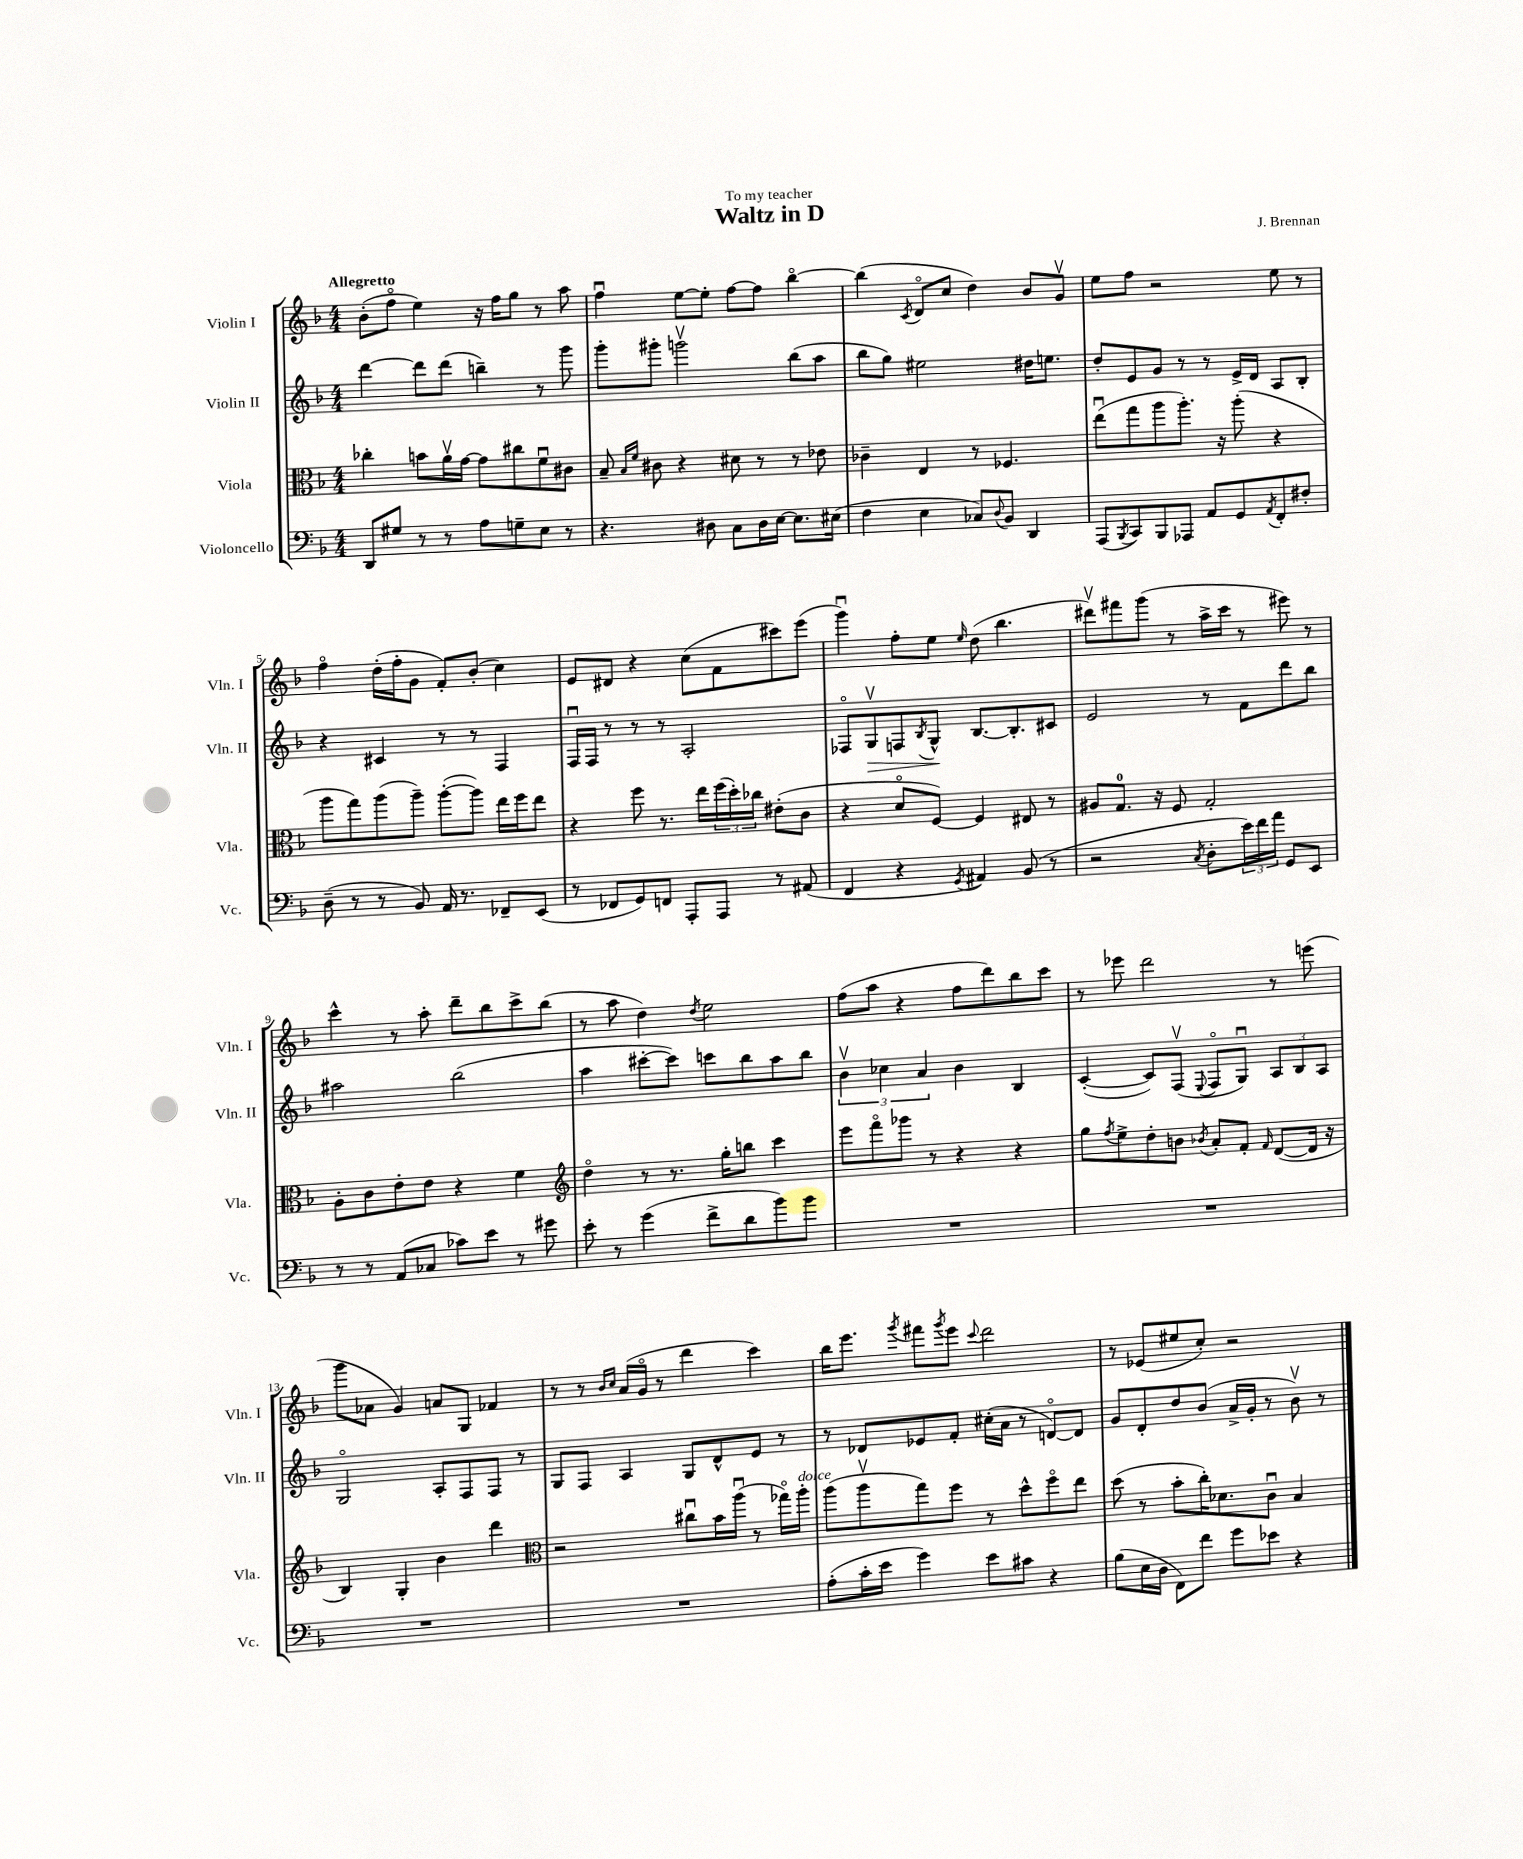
\header { title = "Waltz in D" composer = "J. Brennan" dedication = "To my teacher" }
<<
\new StaffGroup <<
\new Staff = "s0" \with { instrumentName = "Violin I" shortInstrumentName = "Vln. I" } {
    \clef treble \key f \major \numericTimeSignature \time 4/4 \tempo "Allegretto"
    bes'8-.( f''8\flageolet e''4) r16 f''16 g''8 r8 a''8 |
    f''4\downbow e''8~ e''8-. f''8~ f''8 bes''4~\flageolet |
    bes''4( \acciaccatura { c'8 } d'8\flageolet c''8 d''4) bes'8 g'8\upbow |
    e''8 f''8 r2 e''8 r8 |
    f''4\flageolet d''16-.( f''16-. g'8 f'8-.) bes'8-.( c''4) |
    e'8 dis'8 r4 c''8( f'8 cis'''8) e'''8( |
    g'''4\downbow) f''8-. e''8 \grace { e''16 } d''8( bes''4. |
    dis'''8\upbow) fis'''8 g'''8( r8 a''16-> c'''16 r8 eis'''8) r8 |
    c'''4-^ r8 a''8-. d'''8-- bes''8 c'''8-> bes''8( |
    r8 a''8 d''4) \acciaccatura { d''8 } e''2 |
    f''8( a''8 r4 f''8 d'''8) bes''8 c'''8 |
    r8 ees'''8 d'''2 r8 e'''8( |
    g'''8 aes'8 g'4) a'8 g8 fes'4 |
    r8 r8 \grace { bes'16 c''16 } a'16( g'16\flageolet r8 d'''4 c'''4) |
    bes''16 e'''8. \acciaccatura { g'''8 } fis'''8 \acciaccatura { g'''8 } e'''8 \appoggiatura { c'''8 } d'''2 |
    r8 ees'8( eis''8 c''8-.) r2 \bar "|." |
}
\new Staff = "s1" \with { instrumentName = "Violin II" shortInstrumentName = "Vln. II" } {
    \clef treble \key f \major \numericTimeSignature \time 4/4
    d'''4~ d'''8 d'''8( b''4--) r8 g'''8 |
    g'''8-. gis'''8-. g'''2\upbow bes''8( a''8 |
    bes''8 g''8) eis''2 dis''16 e''8. |
    d''8-. e'8 g'8 r8 r8 e'16-> d'16 a8 bes8-. |
    r4 cis'4 r8 r8 f4 |
    f16\downbow f16 r8 r8 r8 a2-. |
    fes8\flageolet g8\upbow\> f8 \acciaccatura { bes8 } g8-^\! bes8.~ bes8.-. cis'8 |
    e'2 r8 f'8 d'''8 bes''8 |
    ais''2 bes''2( |
    a''4 cis'''8~-. cis'''8) c'''8 bes''8 a''8 bes''8 |
    \tuplet 3/2 { bes'4\upbow ces''4 a'4 } bes'4 bes4 |
    c'4~-.( c'8) f8\upbow( \appoggiatura { e8 } f8\flageolet g8\downbow) \tuplet 3/2 { a8 bes8 a8 } |
    g2\flageolet a8-. f8 f8 r8 |
    g8 f8 a4 g8 d'8-^ e'8 r8 |
    r8 des'8 ees'8 f'8-. cis''16-.( a'16 r8 d'8~\flageolet) d'8 |
    g'8 d'8-. d''8 bes'8( a'16-> g'16-. r8 bes'8\upbow) r8 \bar "|." |
}
\new Staff = "s2" \with { instrumentName = "Viola" shortInstrumentName = "Vla." } {
    \clef alto \key f \major \numericTimeSignature \time 4/4
    ces''4-. b'8 a'16\upbow g'16~ g'8 cis''8 f'8\downbow cis'8 |
    bes8-- \grace { bes16 f'16 } cis'8 r4 dis'8 r8 r8 ees'8 |
    ces'4-- e4 r8 fes4. |
    e''8\downbow( g''8 a''8 a''8.-.) r16 a''8-.( r4 |
    a''8 g''8) a''8( a''8--) a''8~-.( a''8) e''16 f''16 e''8 |
    r4 f''8 r8. e''16 \tuplet 3/2 { f''16( d''16-.) ces''16 } eis'8-.( c'8 |
    r4 d'8\flageolet f8~) f4 eis8 r8 |
    ais8 g8.-0 r16 f8 g2-. |
    a8-. c'8 e'8-. e'8 r4 f'4 |
    \clef treble d''4\flageolet r8 r8. g''16-. b''8 c'''4 |
    e'''8 f'''8\flageolet ges'''8 r8 r4 r4 |
    g''8 \acciaccatura { f''8 } e''8-> d''8-. b'8 \acciaccatura { bes'8 } a'8-. f'8-. \grace { f'16 } d'8~( d'16 r16 |
    bes4) g4-. bes'4 d'''4 |
    \clef alto r2 cis''8\downbow bes'16 a''16\downbow( r8 ges''16\flageolet) a''16-.^\markup { \italic "dolce" } |
    a''8( a''8\upbow g''8) f''8 r8 d''8-^ f''8\flageolet e''8 |
    d''8( r8 bes'8-. c''16-.) des'8. c'8\downbow bes4 \bar "|." |
}
\new Staff = "s3" \with { instrumentName = "Violoncello" shortInstrumentName = "Vc." } {
    \clef bass \key f \major \numericTimeSignature \time 4/4
    d,8 gis8 r8 r8 a8 g8-- e8 r8 |
    r4. dis8 c8 dis16 e16~ e8. eis16( |
    f4 e4 ces8) \appoggiatura { d8 } bes,8 d,4 |
    a,,8( \acciaccatura { bes,,8 } c,8) bes,,8 aes,,8 a,8 g,8 \acciaccatura { a,8 } f,8-. fis8-. |
    d8--( r8 r8 bes,8) a,16 r8. fes,8-- e,8( |
    r8 fes,8 g,8) f,8 a,,8-. a,,8 r8 ais,8( |
    f,4 r4 \acciaccatura { g,8 } ais,4) bes,8( r8 |
    r2 \acciaccatura { c8 } d8-. \tuplet 3/2 { e'16) f'16 a'16 } g,8 e,8 |
    r8 r8 a,8( ces8 ces'8) e'8 r8 gis'8 |
    e'8-. r8 g'4( f'8-> d'8 bes'8) bes'8 |
    R1 |
    R1 |
    R1 |
    R1 |
    a8-.( c'16-. e'16 g'4) e'8 cis'8 r4 |
    bes8( e16 d16 f,8) f'8 g'8 ees'8 r4 \bar "|." |
}
>>
>>
